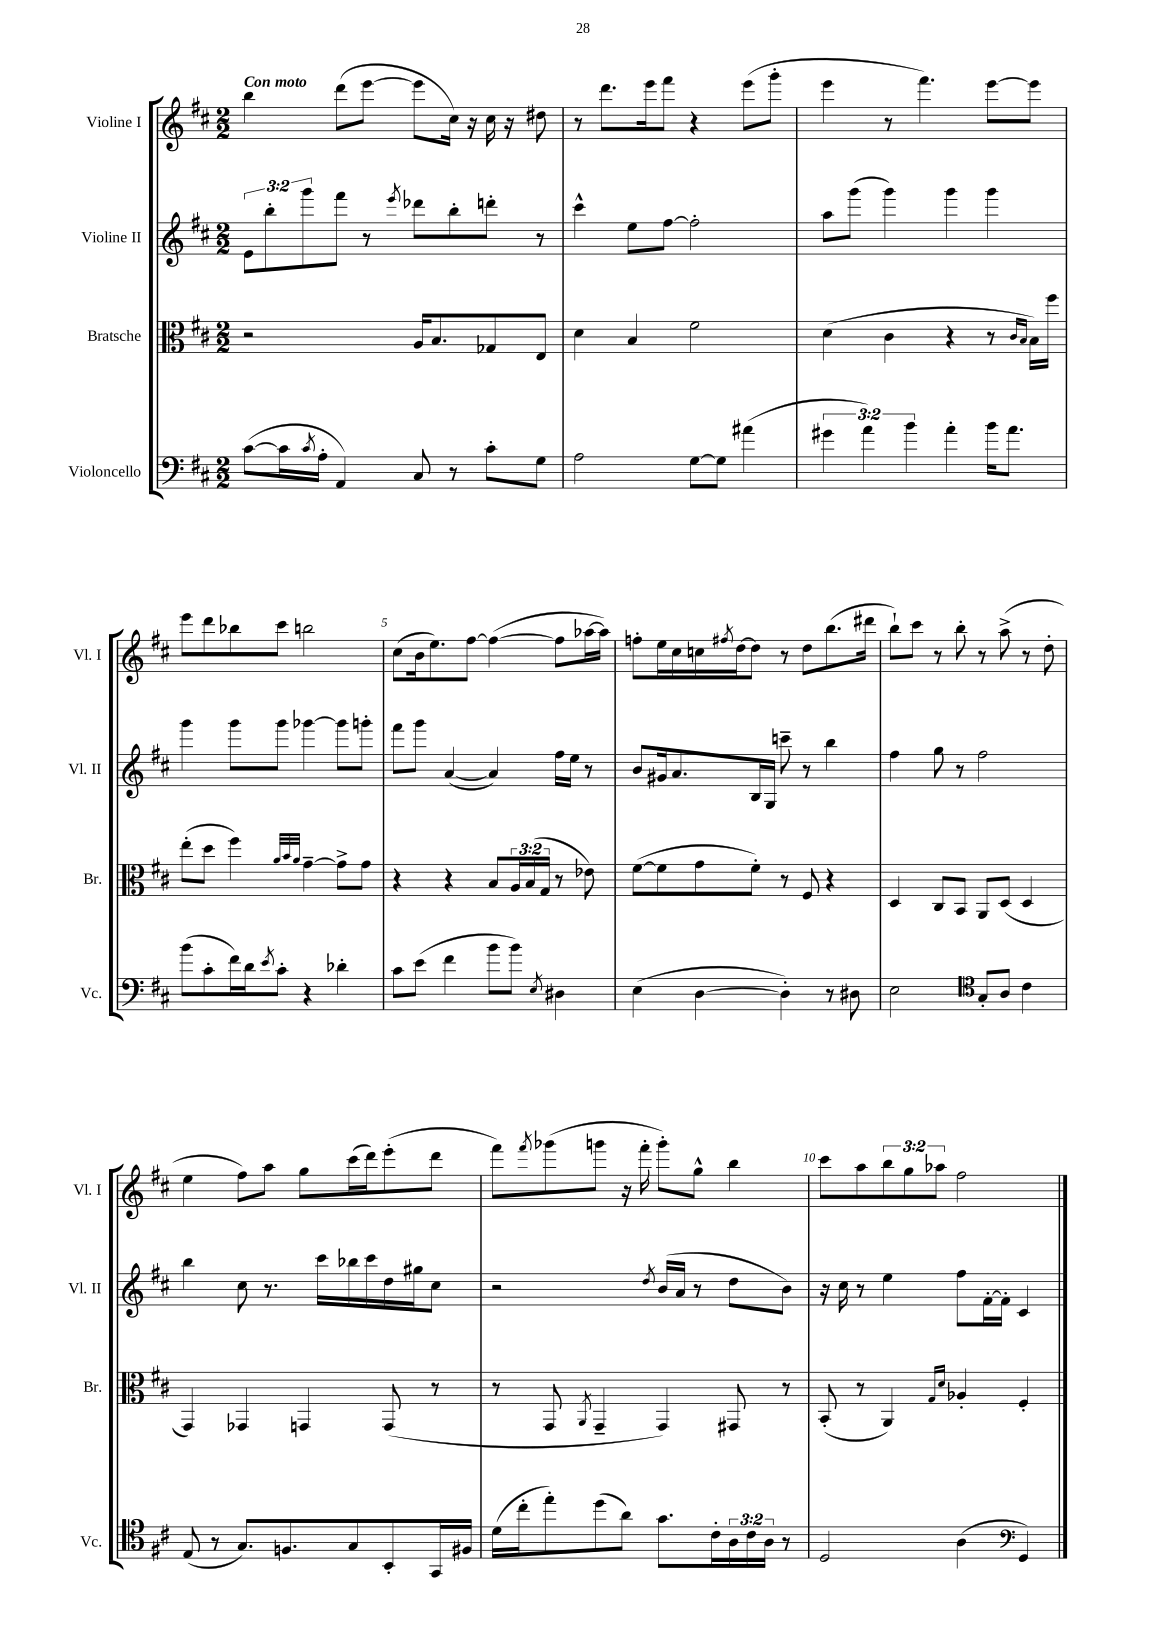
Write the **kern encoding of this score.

**kern	**kern	**kern	**kern
*part4	*part3	*part2	*part1
*staff4	*staff3	*staff2	*staff1
*I"Violoncello	*I"Bratsche	*I"Violine II	*I"Violine I
*I'Vc.	*I'Br.	*I'Vl. II	*I'Vl. I
*clefF4	*clefC3	*clefG2	*clefG2
*k[f#c#]	*k[f#c#]	*k[f#c#]	*k[f#c#]
*M2/2	*M2/2	*M2/2	*M2/2
=1	=1	=1	=1
!	!	!	!LO:TX:a:B:t=Con moto
([8c#\L	2r	12e\L	4bb\
.	.	12bb'\	.
16c#\L]	.	.	.
.	.	12ggg\	.
8qc#/	.	.	.
16A'\JJ	.	.	.
4AA/)	.	8fff#\J	(8ddd\L
.	.	8r	[8eee\J
.	.	8qeee/	.
8C#/	16A/KL	8ddd-X\L	8eee\L]
.	8.B/	.	.
8r	.	8bb'\	16cc#\Jk)
.	.	.	16r
8c#'\L	8G-X/	8dddn'\J	16cc#\
.	.	.	16r
8G\J	8E/J	8r	8dd#X\
=2	=2	=2	=2
2A\	4d\	4ccc#^^\	8r
.	.	.	8.ddd\L
.	4B/	8ee\L	.
.	.	.	16eee\k
.	.	[8ff#\J	8fff#\J
[8G\L	2f#\	2ff#'\]	4r
8G\J]	.	.	.
(4a#X\	.	.	(8eee\L
.	.	.	8ggg'\J
=3	=3	=3	=3
6g#X\	(4d\	8aa\L	4eee\
.	.	(8ggg\J	.
6a\)	.	.	.
.	4c#\	4ggg\)	8r
6b\	.	.	.
.	.	.	4.fff#\)
4a'\	4r	4ggg\	.
16b\KL	8r	4ggg\	[8eee\L
8.a\J	.	.	.
.	16qqc#/LL	.	.
.	16qqB/JJ	.	.
.	16B\LL)	.	8eee\J]
.	16ff#\JJ	.	.
!!LO:LB:g=z
=4	=4	=4	=4
(8b\L	(8ee'\L	4ggg\	8eee\L
8c#'\	8dd\J	.	8ddd\
16f#\L)	4ff#\)	8ggg\L	8bb-X\
16d\J	.	.	.
8qe/	.	.	.
8c#'\J	.	8ggg\J	8ccc#\J
.	32qqa/LLL	.	.
.	32qqb/	.	.
.	32qqa/JJJ	.	.
4r	[4g~\	[4ggg-X\	2bbn\
4d-X'\	8g^\L]	8ggg-\L]	.
.	8g\J	8gggn'\J	.
=5	=5	=5	=5
8c#\L	4r	8fff#\L	(8cc#\L
(8e\J	.	8ggg\J	16b\k
.	.	.	8.ee\)
4f#\	4r	([4a/	.
.	.	.	[8ff#\J
8b\L	8B/L	4a/])	(4ff#\_
8b\J)	24A/L	.	.
.	(24B/	.	.
.	24G/JJ	.	.
8qE/	.	.	.
4D#X\	8r	16ff#\LL	8ff#\L]
.	.	16ee\JJ	.
.	8e-X\)	8r	[16aa-X\L
.	.	.	16aa-\JJ])
=6	=6	=6	=6
(4E\	([8f#\L	8b/L	8ffn'\L
.	8f#\]	16g#X/k	16ee\L
.	.	8.a/	16cc#\
[4D\	8g\	.	16ccn\
.	.	.	8qff#X/
.	.	.	[16dd\J
.	8f#'\J)	16B/L	8dd\J]
.	.	16G/JJ	.
4D'\])	8r	8cccn~\	8r
.	8F#/	8r	8dd\L
8r	4r	4bb\	(8.bb\
8D#X\	.	.	.
.	.	.	16ddd#X\Jk
=7	=7	=7	=7
2E\	4D/	4ff#\	8bb`\L)
.	.	.	8ccc#\J
.	8C#/L	8gg\	8r
.	8BB/J	8r	8bb'\
*clefC4	*	*	*
8G'/L	8AA/L	2ff#\	8r
8A/J	(8D/J	.	(8aa^\
4c#\	4D/	.	8r
.	.	.	8dd'\
!!LO:LB:g=z
=8	=8	=8	=8
(8E/	4GG/)	4bb\	4ee\
8r	.	.	.
8.G/L)	4GG-X/	8cc#\	8ff#\L)
.	.	8.r	8aa\J
8.Fn/	.	.	.
.	4GGn/	.	8gg\L
.	.	16ccc#\LL	.
8G/	.	16bb-X\	(16ccc#\L
.	.	16ccc#\	16ddd\J)
8BB'/	(8GG/	16dd\	(8eee'\
.	.	16gg#X\J	.
16GG/L	8r	8cc#\J	8ddd\J
16F#X/JJ	.	.	.
=9	=9	=9	=9
(16d\LL	8r	2r	8fff#\L)
16cc#'\J	.	.	.
.	.	.	8qfff#/
8ee'\)	8GG/	.	(8ggg-X\
.	8qAA/	.	.
(8dd\	4GG~/	.	8gggn\J
8a\J)	.	.	16r
.	.	.	16fff#'\
.	.	8qdd/	.
8.g\L	4GG/)	(16b/LL	8ggg'\L)
.	.	16a/JJ	.
.	.	8r	8gg^^\J
16c#'\L	.	.	.
24A\	8GG#X/	8dd\L	4bb\
24c#\	.	.	.
24A\JJ	.	.	.
8r	8r	8b\J)	.
=10	=10	=10	=10
2D/	(8BB'/	16r	8ccc#\L
.	.	16cc#\	.
.	8r	8r	8aa\
.	4AA/)	4ee\	12bb\
.	.	.	12gg\
.	.	.	12aa-X\J
.	16qqG/LL	.	.
.	16qqd/JJ	.	.
(4A\	4A-X'/	8ff#\L	2ff#\
.	.	[16f#'\L	.
.	.	16f#'\JJ]	.
*clefF4	*	*	*
4GG/)	4F#'/	4c#/	.
==	==	==	==
*-	*-	*-	*-
